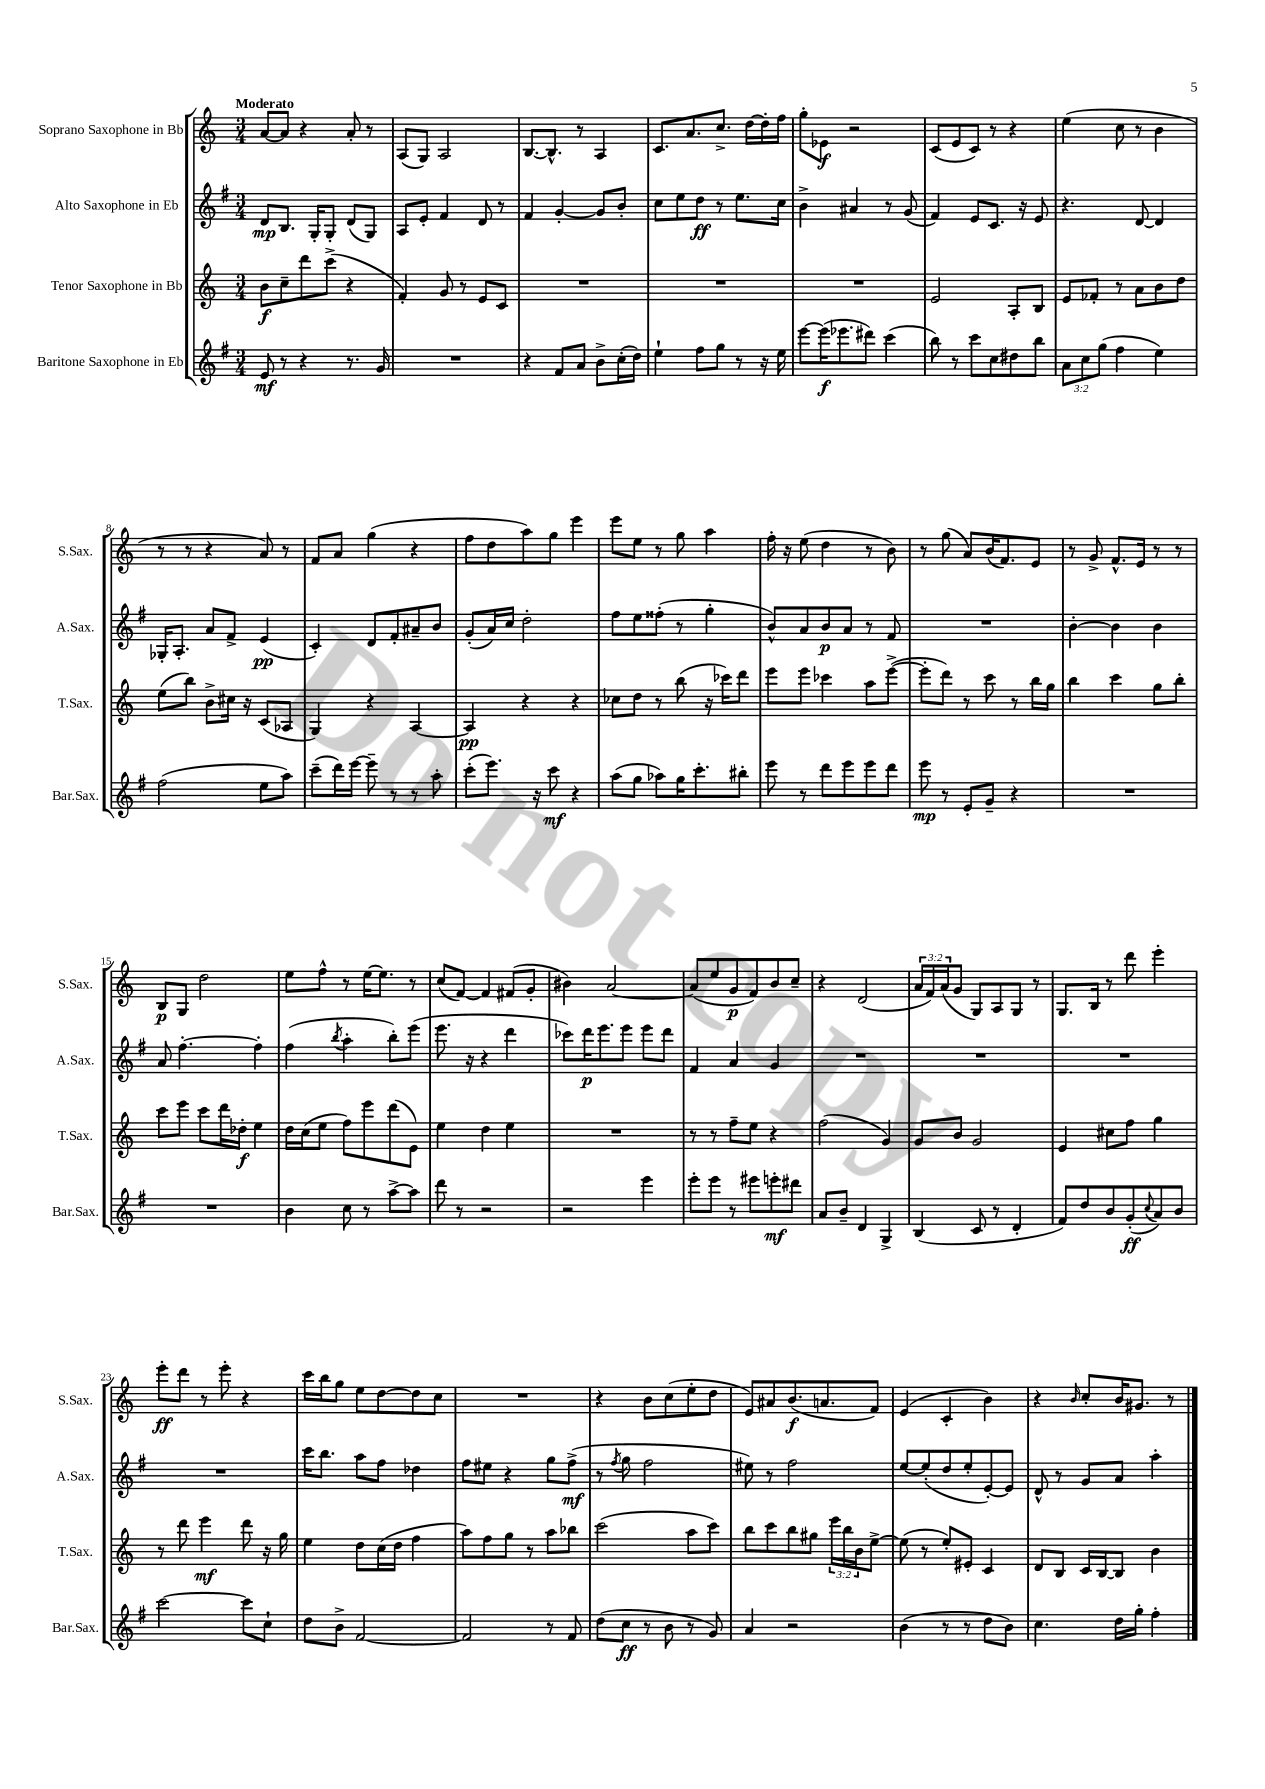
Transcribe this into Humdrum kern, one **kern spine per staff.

**kern	**dynam	**kern	**dynam	**kern	**dynam	**kern	**dynam
*part4	*part4	*part3	*part3	*part2	*part2	*part1	*part1
*staff4	*staff4	*staff3	*staff3	*staff2	*staff2	*staff1	*staff1
*I"Baritone Saxophone in Eb	*	*I"Tenor Saxophone in Bb	*	*I"Alto Saxophone in Eb	*	*I"Soprano Saxophone in Bb	*
*I'Bar.Sax.	*	*I'T.Sax.	*	*I'A.Sax.	*	*I'S.Sax.	*
*clefG2	*	*clefG2	*	*clefG2	*	*clefG2	*
*k[f#]	*	*k[]	*	*k[f#]	*	*k[]	*
*M3/4	*	*M3/4	*	*M3/4	*	*M3/4	*
=1	=1	=1	=1	=1	=1	=1	=1
!	!	!	!	!	!	!LO:TX:a:B:t=Moderato	!
8e/	mf	8b\L	f	8d/L	mp	[8a/L	.
8r	.	8cc~\	.	8.B/J	.	8a/J]	.
4r	.	8ddd\	.	.	.	4r	.
.	.	.	.	16G'/KL	.	.	.
.	.	(8ccc^\J	.	8G'/J	.	.	.
8.r	.	4r	.	(8d/L	.	8a'/	.
.	.	.	.	8G/J)	.	8r	.
16g/	.	.	.	.	.	.	.
=2	=2	=2	=2	=2	=2	=2	=2
2.r	.	4f'/)	.	8A/L	.	(8A/L	.
.	.	.	.	8e'/J	.	8G/J)	.
.	.	8g/	.	4f#/	.	2A/	.
.	.	8r	.	.	.	.	.
.	.	8e/L	.	8d/	.	.	.
.	.	8c/J	.	8r	.	.	.
=3	=3	=3	=3	=3	=3	=3	=3
4r	.	2.r	.	4f#/	.	[8.B/L	.
.	.	.	.	.	.	8.B^^/J]	.
8f#/L	.	.	.	[4g'/	.	.	.
8a/J	.	.	.	.	.	8r	.
8b^\L	.	.	.	8g/L]	.	4A/	.
(16cc'\L	.	.	.	8b'/J	.	.	.
16dd\JJ)	.	.	.	.	.	.	.
=4	=4	=4	=4	=4	=4	=4	=4
4ee`\	.	2.r	.	8cc\L	.	8.c/L	.
.	.	.	.	8ee\	.	.	.
.	.	.	.	.	.	8.a/	.
8ff#\L	.	.	.	8dd\J	ff	.	.
8gg\J	.	.	.	8r	.	8.cc^/J	.
8r	.	.	.	8.ee\L	.	.	.
.	.	.	.	.	.	[16dd\LL	.
16r	.	.	.	.	.	16dd'\]	.
16ee\	.	.	.	16cc\Jk	.	16ff\JJ	.
=5	=5	=5	=5	=5	=5	=5	=5
[8eee\L	.	2.r	.	4b^\	.	8gg'\L	.
(16eee\K]	f	.	.	.	.	8e-X\J	f
8.eee-X\	.	.	.	.	.	.	.
.	.	.	.	4a#X/	.	2r	.
8ddd#X\J)	.	.	.	.	.	.	.
(4ccc\	.	.	.	8r	.	.	.
.	.	.	.	(8g/	.	.	.
=6	=6	=6	=6	=6	=6	=6	=6
8bb\)	.	2e/	.	4f#/)	.	(8c/L	.
8r	.	.	.	.	.	8e/	.
8ccc\L	.	.	.	8e/L	.	8c/J)	.
8cc\	.	.	.	8.c/J	.	8r	.
8dd#X\	.	8A'/L	.	.	.	4r	.
.	.	.	.	16r	.	.	.
8bb\J	.	8B/J	.	8e/	.	.	.
=7	=7	=7	=7	=7	=7	=7	=7
12a\L	.	8e/L	.	4.r	.	(4ee\	.
12cc\	.	.	.	.	.	.	.
.	.	8f-X'/J	.	.	.	.	.
(12gg\J	.	.	.	.	.	.	.
4ff#\	.	8r	.	.	.	8cc\	.
.	.	8a\L	.	[8d/	.	8r	.
4ee\)	.	8b\	.	4d/]	.	4b\	.
.	.	8dd\J	.	.	.	.	.
!!LO:LB:g=z
=8	=8	=8	=8	=8	=8	=8	=8
(2ff#\	.	(8ee\L	.	16G-X'/KL	.	8r	.
.	.	.	.	8.A'/J	.	.	.
.	.	8bb\J)	.	.	.	8r	.
.	.	8b^\L	.	8a/L	.	4r	.
.	.	16cc#X\Jk	.	8f#^/J	.	.	.
.	.	16r	.	.	.	.	.
8ee\L	.	(8c/L	.	(4e/	pp	8a/)	.
8aa\J)	.	8A-X/J	.	.	.	8r	.
=9	=9	=9	=9	=9	=9	=9	=9
(8ccc~\L	.	4G/)	.	4c'/)	.	8f/L	.
16ddd\L)	.	.	.	.	.	8a/J	.
[16eee\JJ	.	.	.	.	.	.	.
8eee~\]	.	4r	.	8d/L	.	(4gg\	.
8r	.	.	.	8f#'/	.	.	.
8r	.	[4A/	.	8a#X~/	.	4r	.
8aa'\	.	.	.	8b/J	.	.	.
=10	=10	=10	=10	=10	=10	=10	=10
(8ccc'\L	.	4A/]	pp	(8g'/L	.	8ff\L	.
8.eee\J)	.	.	.	16a/L)	.	8dd\	.
.	.	.	.	16cc/JJ	.	.	.
.	.	4r	.	2dd'\	.	8aa\)	.
16r	.	.	.	.	.	.	.
8ccc\	mf	.	.	.	.	8gg\J	.
4r	.	4r	.	.	.	4eee\	.
=11	=11	=11	=11	=11	=11	=11	=11
(8aa\L	.	8cc-X\L	.	8ff#\L	.	8eee\L	.
8gg\J	.	8dd\J	.	8ee\	.	8ee\J	.
8aa-X\L)	.	8r	.	(8ff##X'\J	.	8r	.
16gg\K	.	(8bb\	.	8r	.	8gg\	.
8.ccc'\	.	.	.	.	.	.	.
.	.	16r	.	4gg'\	.	4aa\	.
.	.	16ccc-X\KL)	.	.	.	.	.
8bb#X'\J	.	8ddd\J	.	.	.	.	.
=12	=12	=12	=12	=12	=12	=12	=12
8eee\	.	8eee\L	.	8b^^/L)	.	16ff'\	.
.	.	.	.	.	.	16r	.
8r	.	8eee\J	.	8a/	.	(8ee\	.
8ddd\L	.	4ccc-X\	.	8b/	p	4dd\	.
8eee\	.	.	.	8a/J	.	.	.
8eee\	.	8aa\L	.	8r	.	8r	.
8ddd\J	.	([8eee^\J	.	8f#/	.	8b\)	.
=13	=13	=13	=13	=13	=13	=13	=13
8eee\	mp	8eee'\L]	.	2.r	.	8r	.
8r	.	8ddd\J)	.	.	.	(8gg\	.
8e'/L	.	8r	.	.	.	8a/L)	.
8g~/J	.	8ccc\	.	.	.	(16b/K	.
.	.	.	.	.	.	8.f/)	.
4r	.	8r	.	.	.	.	.
.	.	16bb\LL	.	.	.	8e/J	.
.	.	16gg\JJ	.	.	.	.	.
=14	=14	=14	=14	=14	=14	=14	=14
2.r	.	4bb\	.	[4b'\	.	8r	.
.	.	.	.	.	.	8g^/	.
.	.	4ccc\	.	4b\]	.	8.f^^/L	.
.	.	.	.	.	.	16e/Jk	.
.	.	8gg\L	.	4b\	.	8r	.
.	.	8bb'\J	.	.	.	8r	.
!!LO:LB:g=z
=15	=15	=15	=15	=15	=15	=15	=15
2.r	.	8ccc\L	.	8a/	.	8B/L	p
.	.	8eee\J	.	[4.ff#'\	.	8G/J	.
.	.	8ccc\L	.	.	.	2dd\	.
.	.	16ddd\L	.	.	.	.	.
.	.	16dd-X'\JJ	f	.	.	.	.
.	.	4ee\	.	4ff#'\]	.	.	.
=16	=16	=16	=16	=16	=16	=16	=16
4b\	.	16dd\LL	.	(4ff#\	.	8ee\L	.
.	.	(16cc\J	.	.	.	.	.
.	.	8ee\J	.	.	.	8ff^^\J	.
.	.	.	.	8qbb/	.	.	.
8cc\	.	8ff\L)	.	4aa'\	.	8r	.
8r	.	8eee\	.	.	.	[16ee\KL	.
.	.	.	.	.	.	8.ee\J]	.
[8aa^\L	.	(8ddd\	.	8bb'\L)	.	.	.
8aa\J]	.	8e\J)	.	(8eee\J	.	8r	.
=17	=17	=17	=17	=17	=17	=17	=17
8ddd\	.	4ee\	.	8.eee\	.	(8cc/L	.
8r	.	.	.	.	.	[8f/J)	.
.	.	.	.	16r	.	.	.
2r	.	4dd\	.	4r	.	4f/]	.
.	.	4ee\	.	4ddd\	.	(8f#X/L	.
.	.	.	.	.	.	8g'/J	.
=18	=18	=18	=18	=18	=18	=18	=18
2r	.	2.r	.	8ccc-X\L)	.	4b#X\)	.
.	.	.	.	16ddd\K	p	.	.
.	.	.	.	8.eee\	.	.	.
.	.	.	.	.	.	[2a/	.
.	.	.	.	8eee\J	.	.	.
4eee\	.	.	.	8eee\L	.	.	.
.	.	.	.	8ddd\J	.	.	.
=19	=19	=19	=19	=19	=19	=19	=19
8eee'\L	.	8r	.	4f#/	.	(8a/L]	.
8eee\J	.	8r	.	.	.	8ee/	.
8r	.	8ff~\L	.	4a/	.	8g/	p
8eee#X\L	.	8ee\J	.	.	.	8f/)	.
8eeen'\	mf	4r	.	4g/	.	8b/	.
8ddd#X\J	.	.	.	.	.	8cc~/J	.
=20	=20	=20	=20	=20	=20	=20	=20
8a/L	.	(2ff\	.	2.r	.	4r	.
8b~/J	.	.	.	.	.	.	.
4d/	.	.	.	.	.	(2d/	.
4G^/	.	4g/)	.	.	.	.	.
=21	=21	=21	=21	=21	=21	=21	=21
(4B/	.	8g/L	.	2.r	.	24a/LL	.
.	.	.	.	.	.	24f/)	.
.	.	.	.	.	.	(24a/J	.
.	.	8b/J	.	.	.	8g/J	.
8c/	.	2g/	.	.	.	8G/L)	.
8r	.	.	.	.	.	8A/	.
4d'/	.	.	.	.	.	8G/J	.
.	.	.	.	.	.	8r	.
=22	=22	=22	=22	=22	=22	=22	=22
8f#/L)	.	4e/	.	2.r	.	8.G/L	.
8dd/	.	.	.	.	.	.	.
.	.	.	.	.	.	16B/Jk	.
8b/	.	8cc#X\L	.	.	.	8r	.
(8g'/	ff	8ff\J	.	.	.	8ddd\	.
8qqcc/	.	.	.	.	.	.	.
8a/)	.	4gg\	.	.	.	4eee'\	.
8b/J	.	.	.	.	.	.	.
!!LO:LB:g=z
=23	=23	=23	=23	=23	=23	=23	=23
[2ccc\	.	8r	.	2.r	.	8eee'\L	ff
.	.	8ddd\	.	.	.	8ddd\J	.
.	.	4eee\	mf	.	.	8r	.
.	.	.	.	.	.	8eee'\	.
8ccc\L]	.	8ddd\	.	.	.	4r	.
8cc`\J	.	16r	.	.	.	.	.
.	.	16gg\	.	.	.	.	.
=24	=24	=24	=24	=24	=24	=24	=24
8dd\L	.	4ee\	.	16ccc\KL	.	16ccc\LL	.
.	.	.	.	8.bb\J	.	16bb\J	.
8b^\J	.	.	.	.	.	8gg\J	.
[2f#/	.	8dd\L	.	8aa\L	.	8ee\L	.
.	.	(16cc\L	.	8ff#\J	.	[8dd\	.
.	.	16dd\JJ	.	.	.	.	.
.	.	4ff\	.	4dd-X\	.	8dd\]	.
.	.	.	.	.	.	8cc\J	.
=25	=25	=25	=25	=25	=25	=25	=25
2f#/]	.	8aa\L)	.	8ff#\L	.	2.r	.
.	.	8ff\	.	8ee#X\J	.	.	.
.	.	8gg\J	.	4r	.	.	.
.	.	8r	.	.	.	.	.
8r	.	8aa\L	.	8gg\L	.	.	.
8f#/	.	8bb-X\J	.	(8ff#^\J	mf	.	.
=26	=26	=26	=26	=26	=26	=26	=26
(8dd\L	.	(2ccc\	.	8r	.	4r	.
.	.	.	.	8qff#/	.	.	.
8cc\J	ff	.	.	8gg\	.	.	.
8r	.	.	.	2ff#\	.	8b\L	.
8b\	.	.	.	.	.	(8cc\	.
8r	.	8aa\L	.	.	.	8ee'\	.
8g/)	.	8ccc\J)	.	.	.	8dd\J	.
=27	=27	=27	=27	=27	=27	=27	=27
4a/	.	8bb\L	.	8ee#X\)	.	8e/L)	.
.	.	8ccc\	.	8r	.	8a#X/	.
2r	.	8bb\	.	2ff#\	.	(8.b/	f
.	.	8gg#X\J	.	.	.	.	.
.	.	.	.	.	.	8.an/	.
.	.	24eee\LL	.	.	.	.	.
.	.	24bb\	.	.	.	.	.
.	.	24b\J	.	.	.	.	.
.	.	[8ee^\J	.	.	.	8f/J)	.
=28	=28	=28	=28	=28	=28	=28	=28
(4b\	.	(8ee\]	.	[8ee/L	.	(4e/	.
.	.	8r	.	(8ee'/]	.	.	.
8r	.	8ee'/L)	.	8dd/	.	4c'/	.
8r	.	8e#X'/J	.	8ee'/	.	.	.
8dd\L	.	4c/	.	[8e'/)	.	4b\)	.
8b\J)	.	.	.	8e/J]	.	.	.
=29	=29	=29	=29	=29	=29	=29	=29
4.cc\	.	8d/L	.	8d^^/	.	4r	.
.	.	8B/J	.	8r	.	.	.
.	.	.	.	.	.	16qqb/	.
.	.	16c/LL	.	8g/L	.	8cc'/L	.
.	.	[16B/J	.	.	.	.	.
16dd\LL	.	8B/J]	.	8a/J	.	16b/K	.
16gg'\JJ	.	.	.	.	.	8.g#X/J	.
4ff#'\	.	4b\	.	4aa'\	.	.	.
.	.	.	.	.	.	8r	.
==	==	==	==	==	==	==	==
*-	*-	*-	*-	*-	*-	*-	*-
